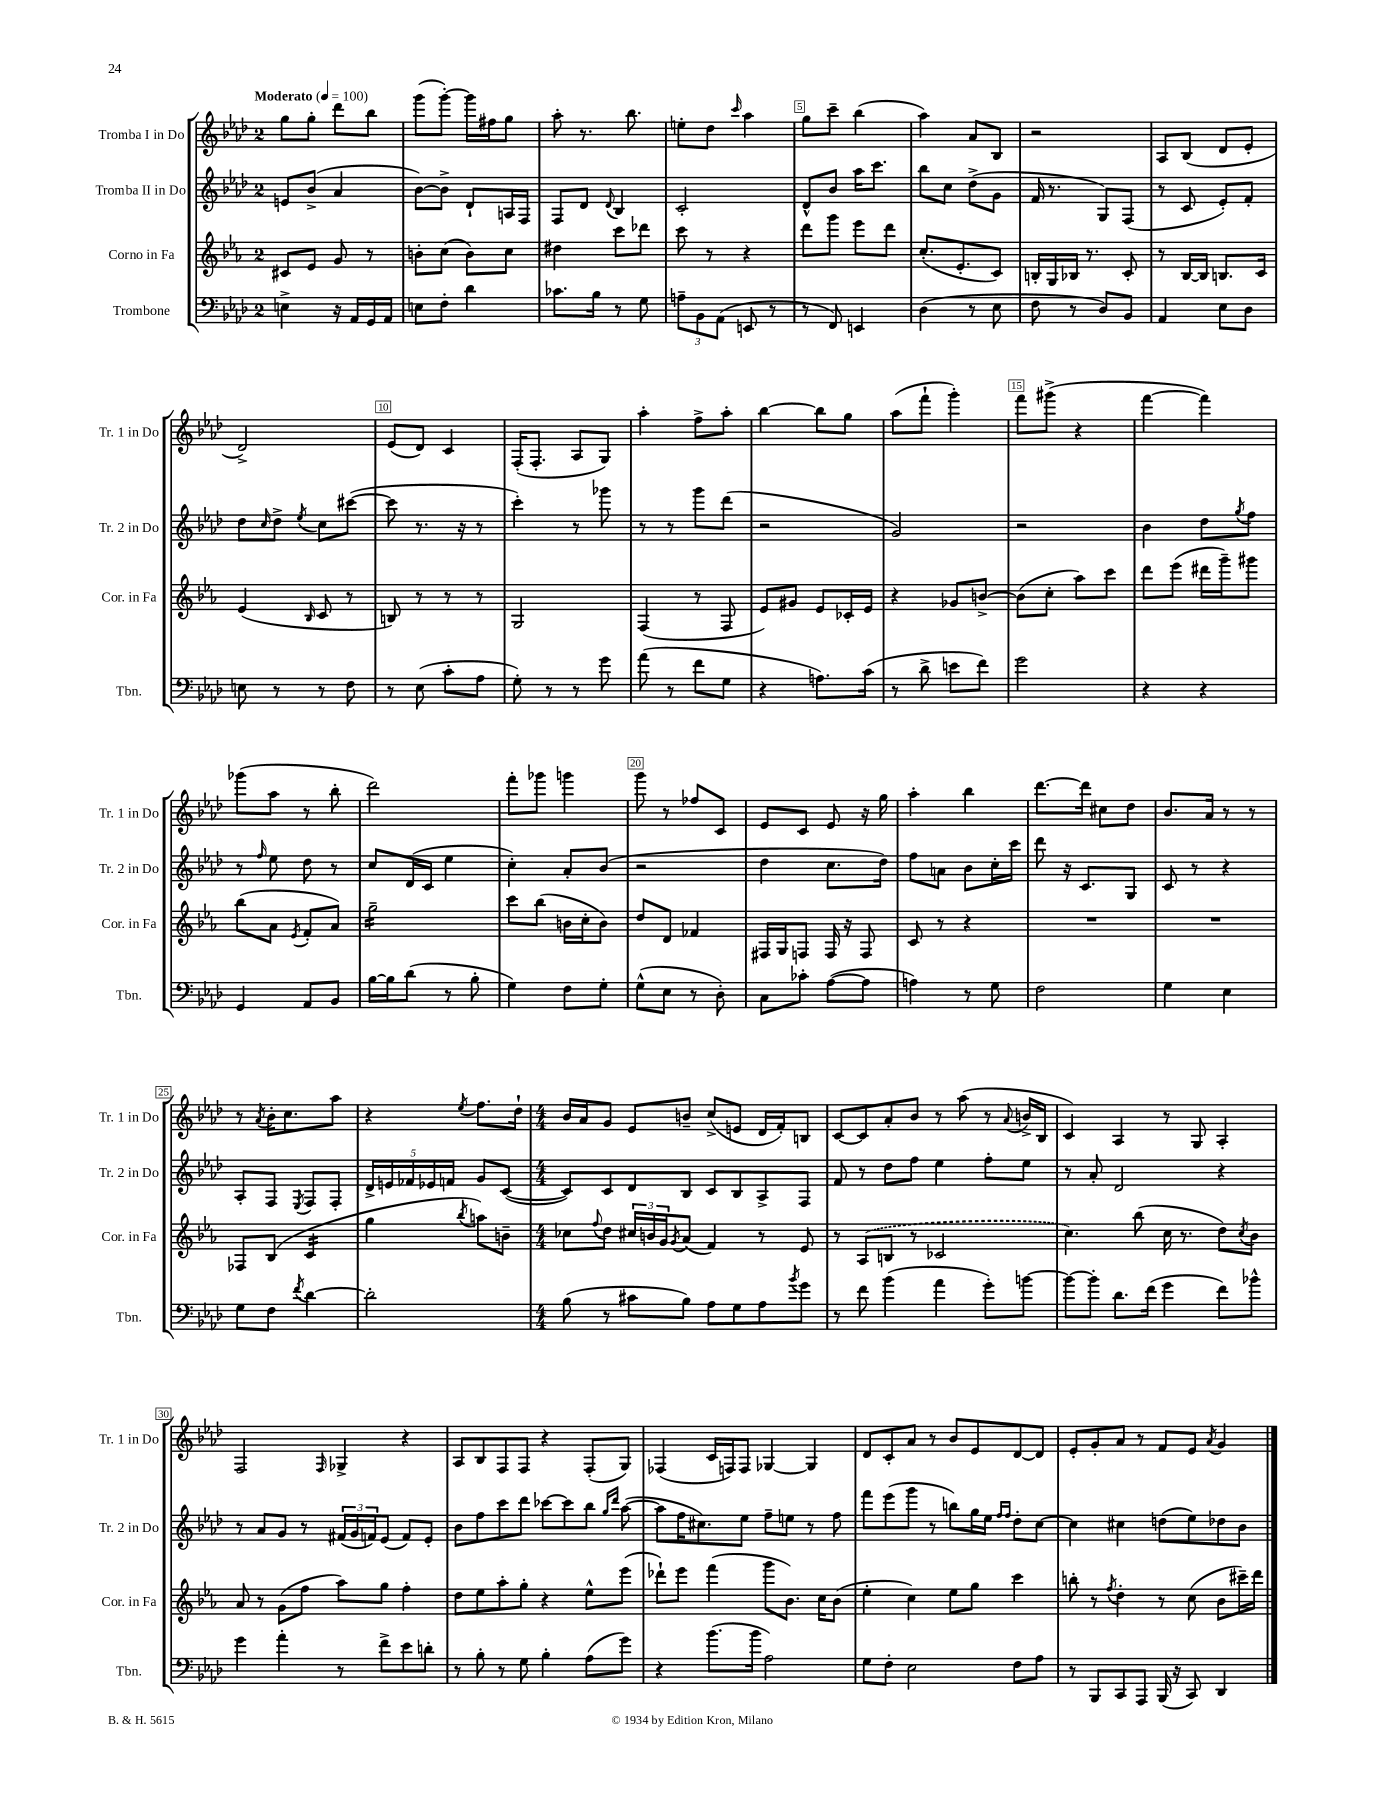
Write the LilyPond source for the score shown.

<<
\new StaffGroup <<
\new Staff = "s0" \with { instrumentName = "Tromba I in Do" shortInstrumentName = "Tr. 1 in Do" } {
    \clef treble \key aes \major \once \override Staff.TimeSignature.style = #'single-digit \time 2/4 \tempo "Moderato" 4 = 100
    g''8 g''8-. des'''8 bes''8 |
    g'''8( g'''8~-.) g'''16 fis''16 g''8 |
    aes''8-. r8. bes''8. |
    e''8-. des''8 \grace { c'''16 } aes''4 |
    g''8 c'''8-- bes''4( |
    aes''4) aes'8 bes8 |
    r2 |
    aes8 bes8( des'8 ees'8-. |
    des'2->) |
    ees'8( des'8) c'4 |
    f16-.( f8.-. aes8 g8) |
    aes''4-. f''8-> aes''8-. |
    bes''4~ bes''8 g''8 |
    aes''8( f'''8-! g'''4-.) |
    f'''8 gis'''8->( r4 |
    f'''4~ f'''4) |
    ges'''8( aes''8 r8 bes''8-. |
    des'''2) |
    f'''8-. ges'''8 g'''4 |
    g'''8 r8 fes''8 c'8 |
    ees'8 c'8 ees'8 r16 g''16 |
    aes''4-. bes''4 |
    des'''8.~ des'''16 cis''8 des''8 |
    bes'8. aes'16 r8 r8 |
    r8 \acciaccatura { aes'8 } bes'16-. c''8. aes''8 |
    r4 \acciaccatura { ees''8 } f''8. des''16-! |
    \numericTimeSignature \time 4/4 bes'16 aes'16 g'8 ees'8 b'8-- c''8->( e'8 des'16 f'16-.) b8 |
    c'8~ c'8 aes'8-. bes'8 r8 aes''8( r8 \appoggiatura { aes'8 } b'16-> bes16 |
    c'4) aes4 r8 g8 aes4-. |
    f2 \grace { f16 } ges4-> r4 |
    aes8 bes8 f8 f8 r4 f8-.( g8) |
    fes4( c'16 f16) f8 ges4~ ges4 |
    des'8 c'8-. aes'8 r8 bes'8 ees'8 des'8~ des'8 |
    ees'8-. g'8-. aes'8 r8 f'8 ees'8 \acciaccatura { aes'8 } g'4 \bar "|." |
}
\new Staff = "s1" \with { instrumentName = "Tromba II in Do" shortInstrumentName = "Tr. 2 in Do" } {
    \clef treble \key aes \major \once \override Staff.TimeSignature.style = #'single-digit \time 2/4
    e'8 bes'8->( aes'4 |
    bes'8~) bes'8-> des'8-! a16 f16 |
    f8 des'8 \appoggiatura { des'8 } bes4 |
    c'2-. |
    des'8-^ bes'8 aes''16 c'''8. |
    bes''8 c''8 des''8->( g'8 |
    f'16 r8. g8) f8( |
    r8 c'8 ees'8-.) f'8-. |
    des''8 \grace { c''16 } des''8-> \acciaccatura { ees''8 } c''8 cis'''8~( |
    cis'''8 r8. r16 r8 |
    c'''4-.) r8 ges'''8 |
    r8 r8 g'''8 des'''8( |
    r2 |
    g'2) |
    r2 |
    bes'4 des''8 \acciaccatura { g''8 } f''8 |
    r8 \grace { f''16 } ees''8 des''8 r8 |
    c''8 des'16( c'16 ees''4 |
    c''4-.) aes'8-. bes'8( |
    r2 |
    des''4 c''8. des''16) |
    f''8 a'8 bes'8 c''16-. c'''16 |
    des'''8 r16 c'8. g8 |
    c'8 r8 r4 |
    aes8-. f8 \acciaccatura { ees8 } f8 f8-. |
    \tuplet 5/4 { des'16-> e'16 fes'16 ees'16 f'16 } g'8 c'8~( |
    \numericTimeSignature \time 4/4 c'8) c'8 des'8 bes8 c'8 bes8 aes8-> f8 |
    f'8 r8 des''8 f''8 ees''4 f''8-. ees''8 |
    r8 aes'8-. des'2 r4 |
    r8 aes'8 g'8 r8 \tuplet 3/2 { fis'16( g'16 f'16) } ees'8( f'8) ees'8-. |
    bes'8 f''8 c'''8 des'''8 ces'''8~ ces'''8 bes''8 \grace { g''16 des'''16 } aes''8~( |
    aes''8 f''16 cis''8.) ees''8 f''8-- e''8 r8 f''8 |
    f'''8 ees'''8( g'''8 r8 b''8) g''16 ees''16 \grace { f''16 f''16 } des''8-. c''8~ |
    c''4 cis''4 d''8( ees''8) des''8 bes'8 \bar "|." |
}
\new Staff = "s2" \with { instrumentName = "Corno in Fa" shortInstrumentName = "Cor. in Fa" } {
    \clef treble \key ees \major \once \override Staff.TimeSignature.style = #'single-digit \time 2/4
    cis'8 ees'8 g'8 r8 |
    b'8-. c''8( b'8) c''8 |
    dis''4 c'''8 des'''8 |
    c'''8 r8 r4 |
    d'''8 g'''8 ees'''8 d'''8 |
    c''8.-.( ees'8.-. c'8) |
    b16-. g16 bes16 r8. c'8-. |
    r8 bes16~ bes16 b8. c'16 |
    ees'4( \grace { bes16 } c'8 r8 |
    b8) r8 r8 r8 |
    g2 |
    f4( r8 f8 |
    ees'8) gis'8 ees'8 ces'16-. ees'16 |
    r4 ges'8 b'8~-> |
    b'8( c''8-. aes''8) c'''8 |
    d'''8 ees'''8( dis'''16 g'''16--) gis'''8 |
    bes''8( aes'8 \acciaccatura { ees'8 } f'8-. aes'8) |
    g''2:16-- |
    c'''8 bes''8( b'16 c''16-. b'8) |
    d''8 d'8 fes'4 |
    fis16 g16 f8 f16 r16 f8 |
    c'8 r8 r4 |
    R2 |
    R2 |
    fes8 bes8( c'4:16 |
    g''4 \acciaccatura { bes''8 } a''8) b'8-- |
    \numericTimeSignature \time 4/4 ces''8 \appoggiatura { f''8 } d''8 \tuplet 3/2 { cis''16 b'16 g'16 } \acciaccatura { g'8 } aes'8( f'4) r8 ees'8 |
    r8 \once \slurDashed aes8( b8 r8 ces'2 |
    c''4.) bes''8( c''16 r8. d''8) \acciaccatura { c''8 } bes'8 |
    aes'8 r8 g'8( f''8 aes''8) g''8 f''4-. |
    d''8 ees''8 aes''8-. g''8-. r4 ees''8-^ ees'''8( |
    des'''8-!) ees'''8 f'''4( g'''8 bes'8.) c''16 bes'8( |
    ees''4-. c''4) ees''8 g''8 c'''4 |
    b''8-. r8 \acciaccatura { f''8 } d''4-. r8 c''8( bes'8 cis'''16--) d'''16 \bar "|." |
}
\new Staff = "s3" \with { instrumentName = "Trombone" shortInstrumentName = "Tbn." } {
    \clef bass \key aes \major \once \override Staff.TimeSignature.style = #'single-digit \time 2/4
    e4-> r16 aes,16 g,16 aes,16 |
    e8 f8-. des'4 |
    ces'8. bes16 r8 g8 |
    \tuplet 3/2 { a8-- bes,8 aes,8( } e,8 r8 |
    r8 f,8) e,4 |
    des4( r8 ees8 |
    f8 r8 des8) bes,8 |
    aes,4 ees8 des8 |
    e8 r8 r8 f8 |
    r8 ees8( c'8-. aes8 |
    g8-.) r8 r8 g'8 |
    aes'8( r8 f'8 g8 |
    r4 a8.) c'16( |
    r8 des'8-> e'8 f'8) |
    g'2 |
    r4 r4 |
    g,4 aes,8 bes,8 |
    bes16~ bes16 des'8( r8 bes8-. |
    g4) f8 g8-. |
    g8-^( ees8 r8 des8-.) |
    c8 ces'8-. aes8~( aes8 |
    a4) r8 g8 |
    f2 |
    g4 ees4 |
    g8 f8 \acciaccatura { f'8 } des'4~ |
    des'2-. |
    \numericTimeSignature \time 4/4 bes8( r8 cis'8 bes8) aes8 g8 aes8 \acciaccatura { bes'8 } g'8 |
    r8 f'8 bes'4( aes'4 g'8-.) b'8~ |
    b'8~ b'8-. des'8. f'16( g'4 f'8) bes'8-^ |
    g'4 aes'4-. r8 f'8-> ees'8 d'8-. |
    r8 bes8-. r8 g8 bes4-. aes8( g'8) |
    r4 bes'8.( bes'16 aes2) |
    g8 f8-. ees2 f8 aes8 |
    r8 bes,,8 c,8 aes,,8 bes,,16( r16 c,8) des,4 \bar "|." |
}
>>
>>
\layout { \context { \Score \override BarNumber.break-visibility = ##(#f #t #t) barNumberVisibility = #(every-nth-bar-number-visible 5) \override BarNumber.stencil = #(make-stencil-boxer 0.1 0.3 ly:text-interface::print) } }
